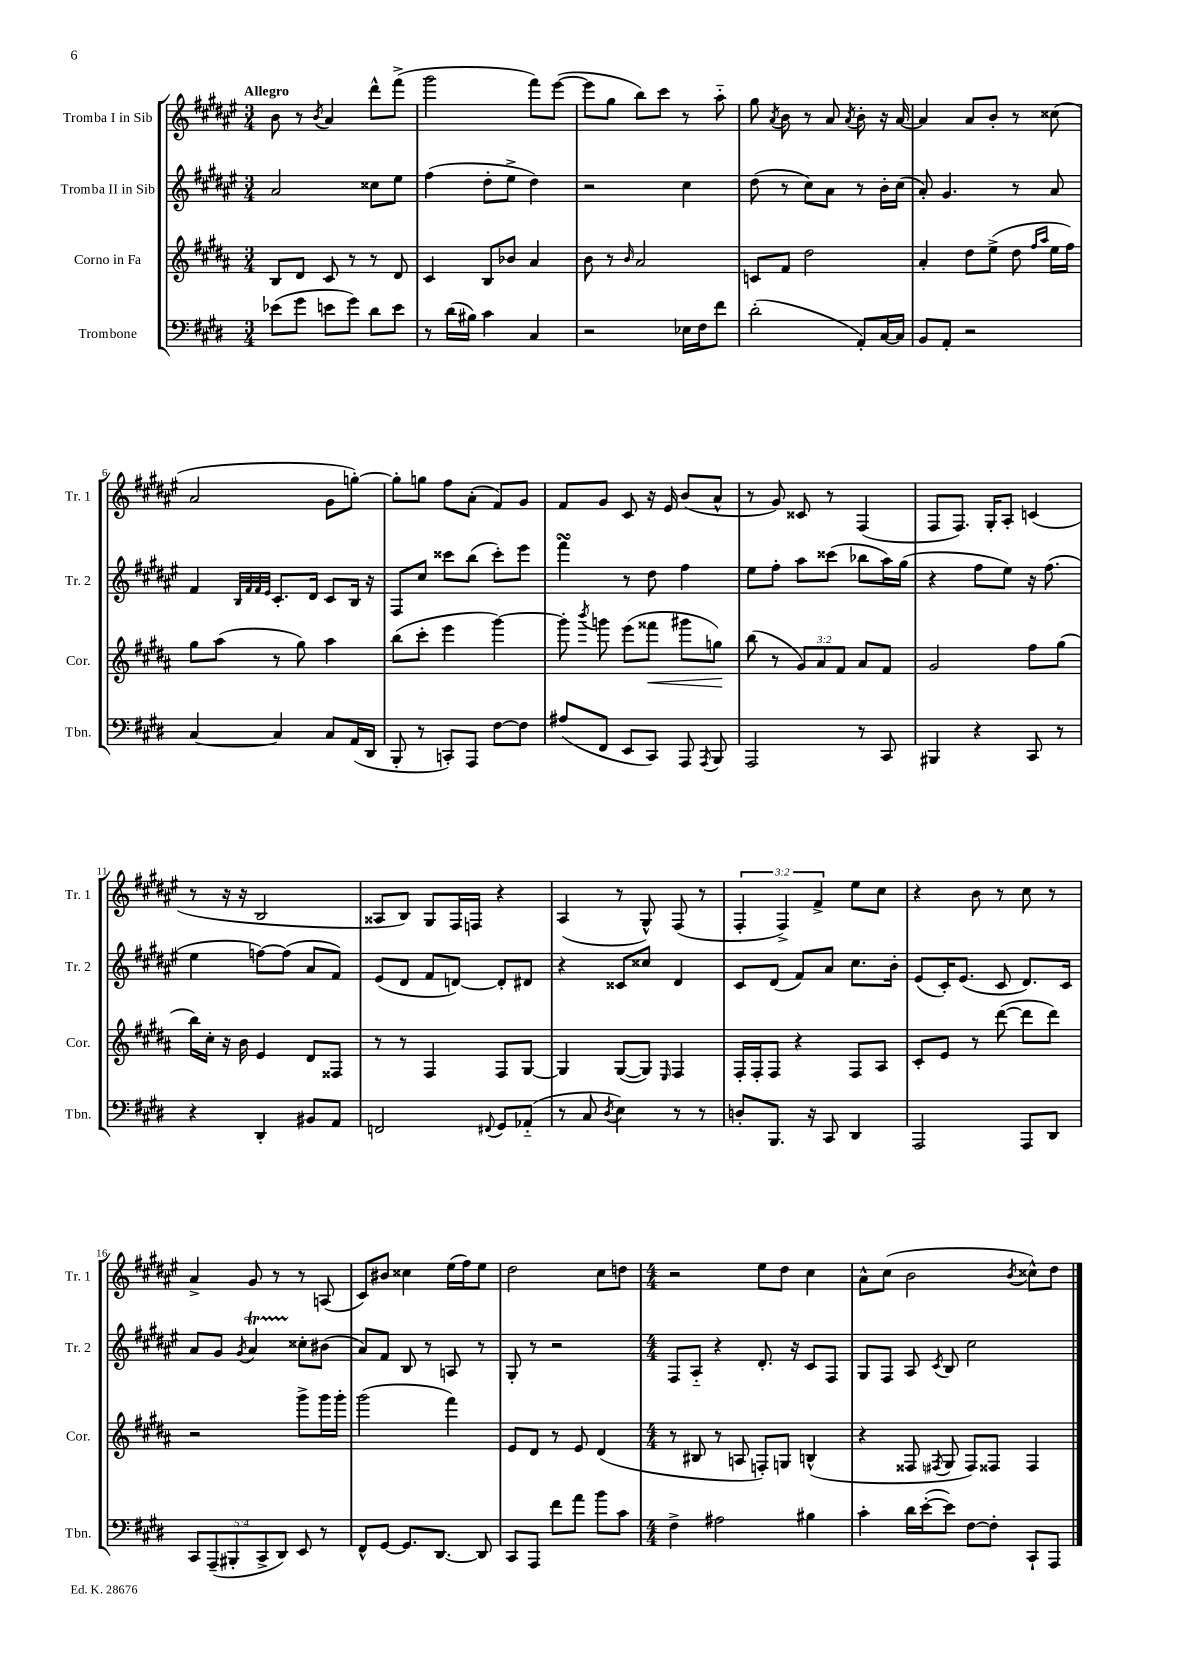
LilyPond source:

<<
\new StaffGroup <<
\new Staff = "s0" \with { instrumentName = "Tromba I in Sib" shortInstrumentName = "Tr. 1" } {
    \clef treble \key fis \major \numericTimeSignature \time 3/4 \override Staff.TupletNumber.text = #tuplet-number::calc-fraction-text \tempo "Allegro"
    \autoBeamOff b'8 r8 \acciaccatura { b'8 } ais'4 dis'''8[-^ fis'''8]->( |
    gis'''2 fis'''8[) eis'''8]~( |
    eis'''8[ gis''8] b''8[) cis'''8] r8 ais''8-_ |
    gis''8 \acciaccatura { ais'8 } b'8 r8 ais'8 \acciaccatura { ais'8 } b'8-. r16 ais'16~ |
    ais'4 ais'8[ b'8]-. r8 cisis''8( |
    ais'2 gis'8[ g''8]~-.) |
    g''8[-. g''8] fis''8[ ais'8]-.( fis'8[) gis'8] |
    fis'8[ gis'8] cis'8 r16 eis'16 b'8[( ais'8]-^ |
    r8 gis'8) cisis'8 r8 fis4( |
    fis8[ fis8.]) gis16[-. ais8]-. c'4( |
    r8 r16 r16 b2 |
    aisis8[ b8]) gis8[ fis16 f16] r4 |
    ais4( r8 gis8-^) fis8( r8 |
    \tuplet 3/2 { fis4-. fis4->) fis'4-> } eis''8[ cis''8] |
    r4 b'8 r8 cis''8 r8 |
    ais'4-> gis'8 r8 r8 a8( |
    cis'8[) bis'8] cisis''4 eis''16[( fis''16) eis''8] |
    dis''2 cis''8[ d''8] |
    \numericTimeSignature \time 4/4 r2 eis''8[ dis''8] cis''4 |
    ais'8[-^ cis''8]( b'2 \acciaccatura { b'8 } cisis''8[-^) dis''8] \bar "|." |
}
\new Staff = "s1" \with { instrumentName = "Tromba II in Sib" shortInstrumentName = "Tr. 2" } {
    \clef treble \key fis \major \numericTimeSignature \time 3/4
    \autoBeamOff ais'2 cisis''8[ eis''8] |
    fis''4( dis''8[-. eis''8]-> dis''4) |
    r2 cis''4 |
    dis''8( r8 cis''8[) ais'8] r8 b'16[-. cis''16]( |
    ais'8-.) gis'4. r8 ais'8 |
    fis'4 \grace { b32[ fis'32 fis'32 eis'32] } cis'8.[-. dis'16] cis'8[ b16] r16 |
    fis8[ cis''8] cisis'''8[ b''8]( cisis'''8[-.) eis'''8] |
    fis'''4\turn r8 dis''8 fis''4 |
    eis''8[ fis''8]-. ais''8[ cisis'''8]( bes''8[ ais''16) gis''16]( |
    r4 fis''8[ eis''8]) r16 fis''8.( |
    eis''4 f''8[~) f''8]( ais'8[ fis'8]) |
    eis'8[( dis'8] fis'8[ d'8]~) d'8[-. dis'8] |
    r4 cisis'8[ cisis''8] dis'4 |
    cis'8[ dis'8]( fis'8[) ais'8] cis''8.[ b'16]-. |
    eis'8[( cis'16-.) eis'8.]( cis'8 dis'8.[) cis'16] |
    ais'8[ gis'8] \acciaccatura { gis'8 } ais'4\startTrillSpan cisis''8[-.\stopTrillSpan bis'8]( |
    ais'8[) fis'8] b8 r8 a8 r8 |
    gis8-. r8 r2 |
    \numericTimeSignature \time 4/4 fis8[ ais8]-_ r4 dis'8.-. r16 cis'8[ fis8] |
    gis8[ fis8] ais8 \acciaccatura { cis'8 } b8 cis''2 \bar "|." |
}
\new Staff = "s2" \with { instrumentName = "Corno in Fa" shortInstrumentName = "Cor." } {
    \clef treble \key b \major \numericTimeSignature \time 3/4 \override Staff.TupletNumber.text = #tuplet-number::calc-fraction-text
    \autoBeamOff b8[ dis'8] cis'8 r8 r8 dis'8 |
    cis'4 b8[ bes'8] ais'4 |
    b'8 r8 \grace { b'16 } ais'2 |
    c'8[ fis'8] dis''2 |
    ais'4-. dis''8[ e''8]->( dis''8 \grace { fis''16[ ais''16] } e''16[ fis''16]) |
    gis''8[ ais''8]( r8 gis''8) ais''4 |
    b''8[( cis'''8]-. e'''4 gis'''4~) |
    gis'''8-. \acciaccatura { b'''8 } g'''8 e'''8[( fisis'''8]\< gis'''8[ g''8]\!) |
    b''8( r8 \tuplet 3/2 { gis'8[) ais'8 fis'8] } ais'8[ fis'8] |
    gis'2 fis''8[ gis''8]( |
    b''16[) cis''16]-. r16 b'16 e'4 dis'8[ fisis8] |
    r8 r8 fis4 fis8[ gis8]~ |
    gis4 gis8[~( gis8]) \grace { e16 } fis4 |
    fis16[-. fis16-. fis8] r4 fis8[ ais8] |
    cis'8[-. e'8] r8 dis'''8~( dis'''8[ dis'''8]) |
    r2 gis'''8[-> gis'''16 gis'''16]-. |
    gis'''2( fis'''4) |
    e'8[ dis'8] r8 e'8 dis'4( |
    \numericTimeSignature \time 4/4 r8 bis8 r8 a8 f8[-.) g8] b4-^( |
    r4 fisis8 \acciaccatura { fis8 } gis8 fis8[) fisis8] fisis4 \bar "|." |
}
\new Staff = "s3" \with { instrumentName = "Trombone" shortInstrumentName = "Tbn." } {
    \clef bass \key e \major \numericTimeSignature \time 3/4 \override Staff.TupletNumber.text = #tuplet-number::calc-fraction-text
    \autoBeamOff ees'8[( gis'8] e'8[ gis'8]) dis'8[ e'8] |
    r8 dis'16[( bis16]) cis'4 cis4 |
    r2 ees16[ fis16 fis'8] |
    dis'2-.( a,8[-.) cis16~ cis16] |
    b,8[ a,8]-. r2 |
    cis4~ cis4 cis8[ a,16( dis,16] |
    b,,8-. r8 c,8[-.) a,,8] fis8[~ fis8] |
    ais8[( fis,8] e,8[ cis,8]) a,,8 \acciaccatura { a,,8 } b,,8 |
    a,,2 r8 cis,8 |
    bis,,4 r4 cis,8 r8 |
    r4 dis,4-. bis,8[ a,8] |
    f,2 \appoggiatura { fis,8 } gis,8[ aes,8]-_( |
    r8 cis8 \acciaccatura { dis8 } e4) r8 r8 |
    d8[-. b,,8.] r16 cis,8 dis,4 |
    a,,2 a,,8[ dis,8] |
    \tuplet 5/4 { cis,8[ a,,8--( bis,,8-. cis,8-> dis,8]) } e,8 r8 |
    fis,8[-^ gis,8]~ gis,8.[ dis,8.]~ dis,8 |
    cis,8[ a,,8] fis'8[ a'8] b'8[ cis'8] |
    \numericTimeSignature \time 4/4 fis4-> ais2 bis4 |
    cis'4-. dis'16[ e'16~-.( e'8]) fis8[~ fis8]-. cis,8[-! a,,8] \bar "|." |
}
>>
>>
